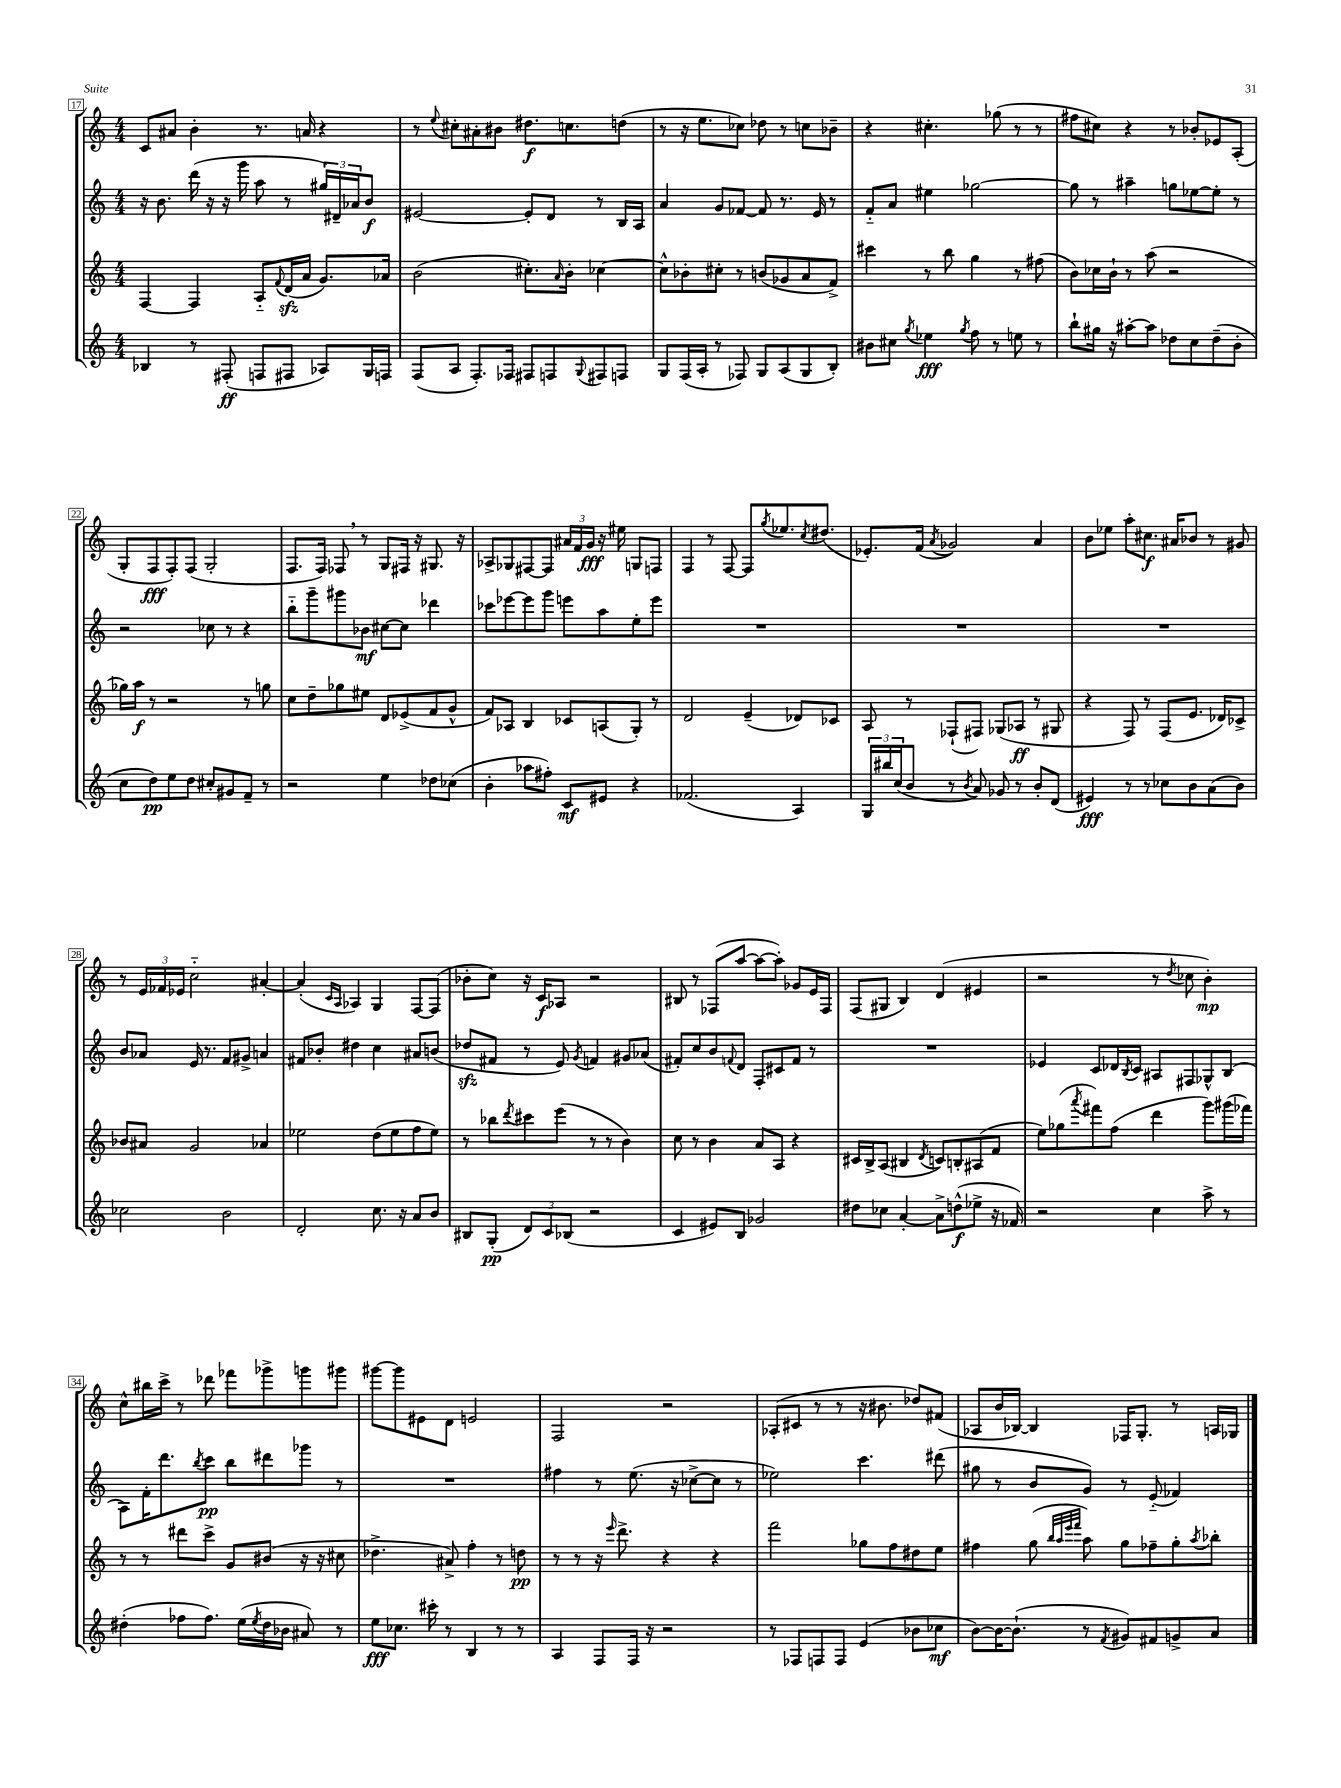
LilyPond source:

<<
\new StaffGroup <<
\new Staff = "s0" {
    \clef treble \key c \major \numericTimeSignature \time 4/4
    c'8 ais'8 b'4-. r8. a'16 r4 |
    r8 \appoggiatura { e''8 } cis''8-. ais'8-. bis'8 dis''8.\f c''8. d''8( |
    r8 r16 e''8. ces''8) des''8 r8 c''8 bes'8-- |
    r4 cis''4.-. ges''8( r8 r8 |
    fis''8 cis''8) r4 r8 bes'8-. ees'8 a8-.( |
    g8-. f8\fff f8-.) f8( g2-. |
    f8. f16) fes8 \breathe r8 g8 fis16 r16 gis8. r16 |
    aes8-> ges8 fis8~ fis8 \tuplet 3/2 { ais'16 f'16 g'16\fff } r16 eis''16 g8 f8 |
    f4 r8 f8~ f8 \acciaccatura { g''8 } ees''8. \acciaccatura { c''8 } dis''8.( |
    ees'8.-.) f'16( \acciaccatura { a'8 } ges'2) a'4 |
    b'8 ees''8 a''8-. cis''8.\f ais'16 bes'8 r8 gis'8 |
    r8 \tuplet 3/2 { e'16 fes'16 ees'16 } c''2-_ ais'4~-. |
    ais'4-.( \grace { c'16 a16 } aes4) g4 f8~ f8( |
    bes'8-. c''8) r16 c'16\f aes8 r2 |
    bis8 r8 fes8( a''8~ a''8~ a''8-.) ges'8 e'16 fes16 |
    f8( gis8 b4) d'4( eis'4 |
    r2 r8 \acciaccatura { d''8 } ces''8 b'4-.\mp) |
    c''8-^ bis''16 c'''16-> r8 des'''8 fes'''8 ges'''8-> g'''8 gis'''8 |
    gis'''8~ gis'''8 eis'8 d'8 e'2 |
    f2 r2 |
    aes8-.( cis'8 r8 r8 r16 bis'8. des''8) fis'8( |
    aes8 b'16 bes16~) bes4 fes16 g8.-. r8 a16 ges16 \bar "|." |
}
\new Staff = "s1" {
    \clef treble \key c \major \numericTimeSignature \time 4/4
    r16 b'8. d'''16( r16 r16 g'''16 a''8 r8 \tuplet 3/2 { gis''16) dis'16-- aes'16 } b'8\f |
    eis'2~ eis'8-. d'8 r8 b16 a16 |
    a'4 g'8 fes'8~ fes'8 r8. e'16 r8 |
    f'8-_ a'8 eis''4 ges''2~ |
    ges''8 r8 ais''4-- g''8 ees''8~ ees''8-. r8 |
    r2 ces''8 r8 r4 |
    b''8-_ g'''8-- gis'''8 bes'8\mf cis''8~ cis''8 des'''4 |
    ces'''8 ees'''8~ ees'''8 g'''8 e'''8 a''8 e''8-. e'''8 |
    R1 |
    R1 |
    R1 |
    b'8 aes'8 e'16 r8. f'8 gis'8-> a'4 |
    fis'8 bes'8-. dis''4 c''4 ais'8 b'8( |
    des''8\sfz fis'8 r8 e'8) \acciaccatura { g'8 } f'4 gis'8 aes'8( |
    fis'8-.) c''8 b'8 \appoggiatura { f'8 } d'8 f8-. cis'8 f'8 r8 |
    R1 |
    ees'4 c'8 des'16 \acciaccatura { b8 } c'16 ais8 fis8 ges8-^ b8( |
    a8) f'16-. d'''8. \acciaccatura { b''8 } c'''8\pp b''8 dis'''8 ges'''8 r8 |
    R1 |
    fis''4 r8 e''8.( r16 ces''8~-> ces''8 r8 |
    ees''2) c'''4. dis'''8( |
    gis''8 r8 b'8 g'8) r8 e'8-_( fes'4) \bar "|." |
}
\new Staff = "s2" {
    \clef treble \key c \major \numericTimeSignature \time 4/4
    f4~ f4 a8-_ \appoggiatura { f'8 } d'16\sfz( a'16 g'8.) aes'16 |
    b'2( cis''8.-.) \grace { a'16 } b'16-. ces''4~ |
    ces''8-^ bes'8-. cis''8-. r8 b'8( ges'8 a'8 f'8->) |
    cis'''4 r8 b''8 g''4 r8 fis''8( |
    b'8) ces''16 b'16-! r8 a''8( r2 |
    ges''16) a''16\f r8 r2 r8 g''8 |
    c''8 d''8-- ges''8 eis''8 d'8 ees'8->( f'8 g'8-^ |
    f'8) aes8 b4 ces'8 a8( g8-.) r8 |
    d'2 e'4--( des'8) ces'8 |
    a8 r8 fes8-!( fis8) ges8( aes8\ff r8 gis8 |
    r4 f8) r8 f8( e'8. des'16) ces'8-> |
    bes'8 ais'8 g'2 aes'4 |
    ees''2 d''8( ees''8 f''8 ees''8) |
    r8 bes''8 \acciaccatura { d'''8 } cis'''8 e'''8( r8 r8 b'4) |
    c''8 r8 b'4 a'8 a8 r4 |
    cis'16 b16-> a8( bis4 \acciaccatura { d'8 } c'8) b8-. ais8( f'8 |
    e''8) ges''8( \acciaccatura { a'''8 } fis'''8) f''8( d'''4 g'''8) gis'''16( fes'''16) |
    r8 r8 dis'''8 c'''8-> g'8 bis'8( r16 r16 cis''8 |
    des''4.-> ais'8->) f''4-. r8 d''8\pp |
    r8 r8 r16 \grace { e'''16 } d'''8.-> r4 r4 |
    f'''2 ges''8 f''8 dis''8 e''8 |
    fis''4 g''8( \grace { b''32 a''32 e'''32 f'''32 } a''8) g''8 fes''8-- g''8-. \acciaccatura { a''8 } bes''8-. \bar "|." |
}
\new Staff = "s3" {
    \clef treble \key c \major \numericTimeSignature \time 4/4
    bes4 r8 fis8-.\ff( f8 fis8 aes8) g16 f16 |
    f8( a8 f8.-.) fes16 fis8 f8 \appoggiatura { g8 } fis8 f8 |
    g8 f16( a16-. r8 fes8) g8 a8( g8 b8-.) |
    bis'8 cis''8 \acciaccatura { g''8 } ees''4\fff \acciaccatura { g''8 } f''8 r8 e''8 r8 |
    b''8-! gis''16 r16 ais''8~-. ais''8 des''8 c''8 des''8--( b'8-. |
    c''8 d''8\pp) e''8 d''8 cis''8-. gis'8 f'8-- r8 |
    r2 e''4 des''8 ces''8( |
    b'4-. aes''8 fis''8-.) c'8\mf eis'8 r4 |
    fes'2.( a4) |
    \tuplet 3/2 { g16 bis''16 c''16( } b'8 r8 \acciaccatura { b'8 } a'8) ges'8 r8 b'8-. d'8( |
    eis'4\fff) r8 r8 ces''8 b'8 a'8( b'8) |
    ces''2 b'2 |
    d'2-. c''8. r16 a'8 b'8 |
    bis8 g8-.\pp( \tuplet 3/2 { d'8) c'8 bes8( } r2 |
    c'4 eis'8) b8 ges'2 |
    dis''8 ces''8 a'4~-. a'8-> d''8-^\f( ees''8-> r16 fes'16) |
    r2 c''4 a''8-> r8 |
    dis''4-.( fes''8 fes''8.) e''16( \acciaccatura { e''8 } dis''16 bes'16 ais'8) r8 |
    e''8\fff ces''8. cis'''16-. r8 b4 r8 r8 |
    a4 f8 f16 r16 r2 |
    r8 fes8 f8 f8 e'4( bes'8 ces''8\mf |
    b'8~) b'16~ b'8.-!( r8 \acciaccatura { f'8 } gis'8) fis'8 g'8-> a'8 \bar "|." |
}
>>
>>
\layout { \context { \Score currentBarNumber = #17 \override BarNumber.stencil = #(make-stencil-boxer 0.1 0.3 ly:text-interface::print) } }
